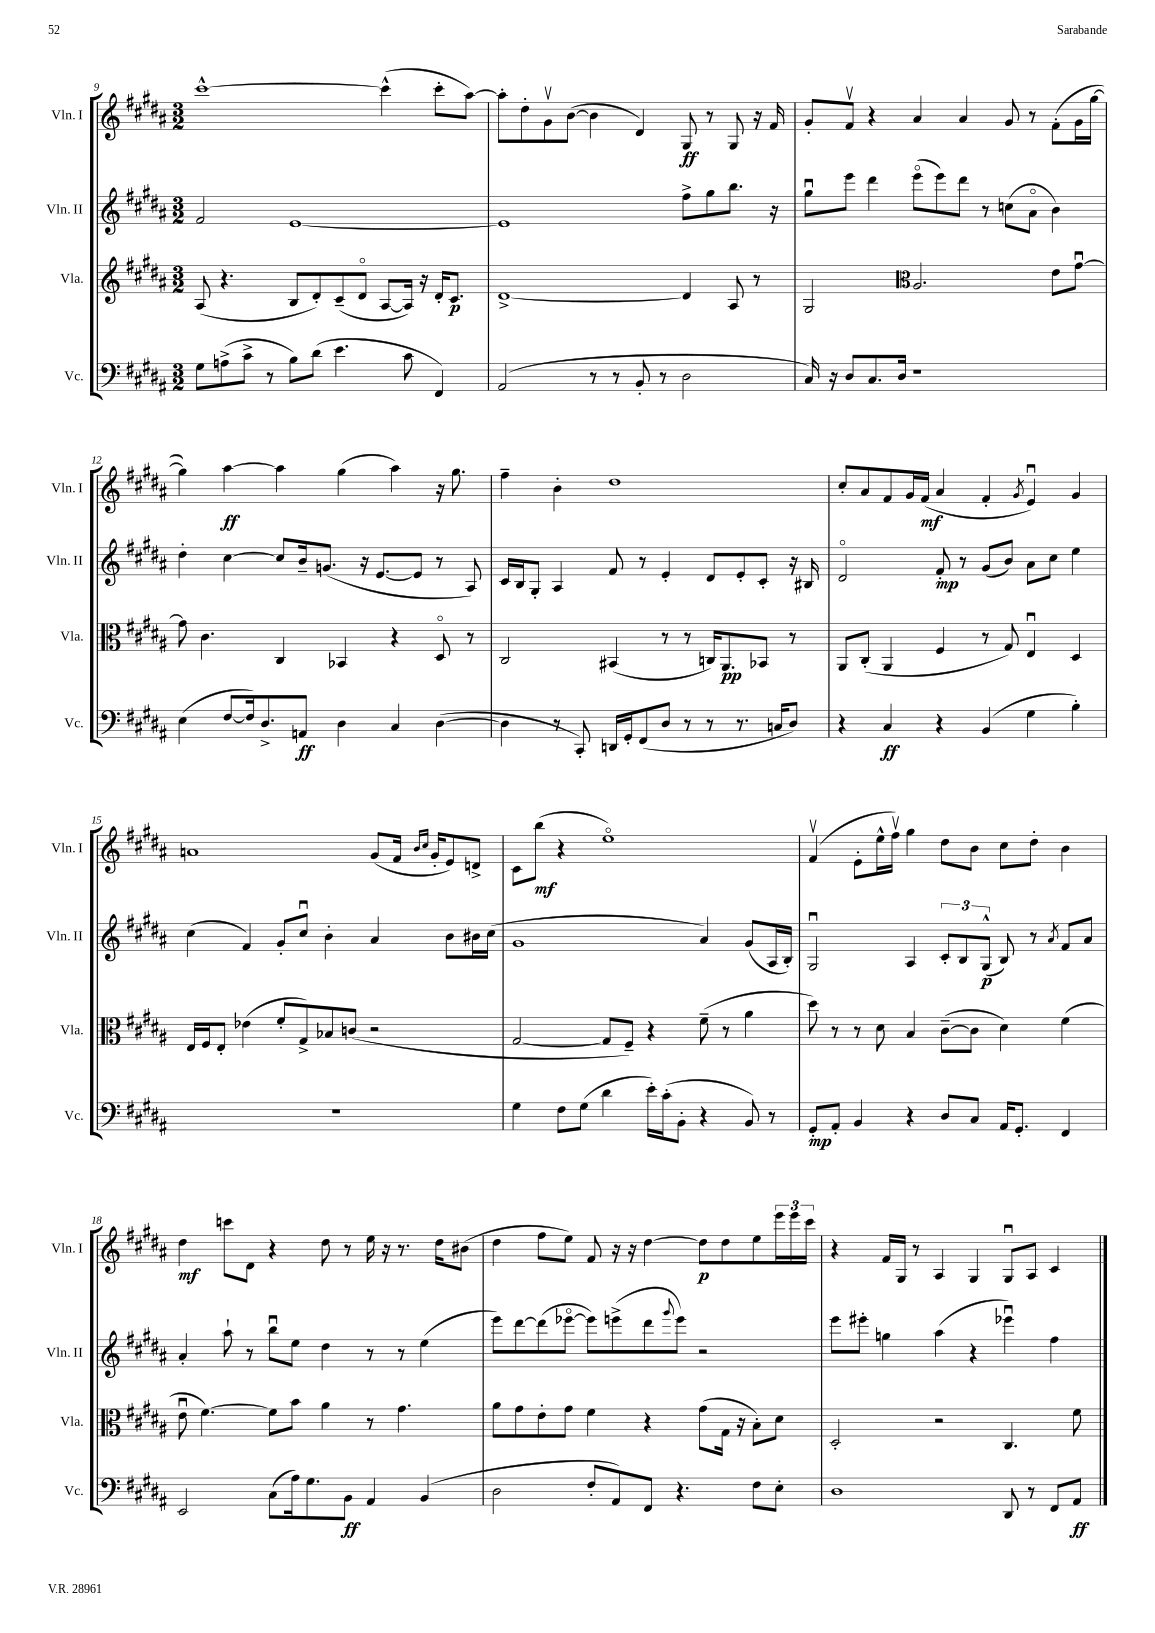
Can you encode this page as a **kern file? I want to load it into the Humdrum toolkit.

**kern	**dynam	**kern	**dynam	**kern	**dynam	**kern	**dynam
*part4	*part4	*part3	*part3	*part2	*part2	*part1	*part1
*staff4	*staff4	*staff3	*staff3	*staff2	*staff2	*staff1	*staff1
*I"Vc.	*	*I"Vla.	*	*I"Vln. II	*	*I"Vln. I	*
*I'Vc.	*	*I'Vla.	*	*I'Vln. II	*	*I'Vln. I	*
*clefF4	*	*clefG2	*	*clefG2	*	*clefG2	*
*k[f#c#g#d#a#]	*	*k[f#c#g#d#a#]	*	*k[f#c#g#d#a#]	*	*k[f#c#g#d#a#]	*
*M3/2	*	*M3/2	*	*M3/2	*	*M3/2	*
=9	=9	=9	=9	=9	=9	=9	=9
8G#\L	.	(8A#/	.	2f#/	.	[1ccc#^^	.
(8An^\	.	4.r	.	.	.	.	.
8c#^\J	.	.	.	.	.	.	.
8r	.	.	.	.	.	.	.
8B\L)	.	8B/L	.	[1e	.	.	.
(8d#\J	.	8d#'/)	.	.	.	.	.
4.e\	.	(8c#~/	.	.	.	.	.
.	.	8d#/J	.	.	.	.	.
.	.	[8A#/L	.	.	.	(4ccc#^^\]	.
8c#\	.	16A#/Jk])	.	.	.	.	.
.	.	16r	.	.	.	.	.
4FF#/)	.	16d#'/KL	.	.	.	8ccc#'\L	.
.	.	8.c#/J	p	.	.	.	.
.	.	.	.	.	.	[8aa#\J)	.
=10	=10	=10	=10	=10	=10	=10	=10
(2AA#/	.	[1d#^	.	1e]	.	8aa#'\L]	.
.	.	.	.	.	.	8dd#'\	.
.	.	.	.	.	.	8g#v\	.
.	.	.	.	.	.	([8b\J	.
8r	.	.	.	.	.	4b\]	.
8r	.	.	.	.	.	.	.
8BB'/	.	.	.	.	.	4d#/)	.
8r	.	.	.	.	.	.	.
2D#\	.	4d#/]	.	8ff#^\L	.	8G#/	ff
.	.	.	.	8gg#\	.	8r	.
.	.	8A#/	.	8.bb\J	.	8G#/	.
.	.	8r	.	.	.	16r	.
.	.	.	.	16r	.	16f#/	.
=11	=11	=11	=11	=11	=11	=11	=11
16C#/)	.	2G#/	.	8gg#u\L	.	8g#'/L	.
16r	.	.	.	.	.	.	.
8D#/L	.	.	.	8eee\J	.	8f#v/J	.
8.C#/	.	.	.	4ddd#\	.	4r	.
16D#/Jk	.	.	.	.	.	.	.
*	*	*clefC3	*	*	*	*	*
1r	.	2.A#/	.	(8eee\L	.	4a#/	.
.	.	.	.	8eee\)	.	.	.
.	.	.	.	8ddd#\J	.	4a#/	.
.	.	.	.	8r	.	.	.
.	.	.	.	(8ccn\L	.	8g#/	.
.	.	.	.	8a#\J	.	8r	.
.	.	8e\L	.	4b\)	.	(8f#'\L	.
.	.	[8g#u\J	.	.	.	16g#\L	.
.	.	.	.	.	.	[16gg#\JJ	.
!!LO:LB:g=z
=12	=12	=12	=12	=12	=12	=12	=12
(4E\	.	8g#\]	.	4dd#'\	.	4gg#\])	.
.	.	4.c#\	.	.	.	.	.
[8F#/L	.	.	.	[4cc#\	.	[4aa#\	ff
16F#/k])	.	.	.	.	.	.	.
8.D#^/	.	.	.	.	.	.	.
.	.	4C#/	.	8cc#/L]	.	4aa#\]	.
8AAn/J	ff	.	.	16b~/k	.	.	.
.	.	.	.	(8.gn/J	.	.	.
4D#\	.	4BB-X/	.	.	.	(4gg#\	.
.	.	.	.	16r	.	.	.
.	.	.	.	[8.e/L	.	.	.
4C#/	.	4r	.	.	.	4aa#\)	.
.	.	.	.	8e/J]	.	.	.
([4D#\	.	8D#/	.	8r	.	16r	.
.	.	.	.	.	.	8.gg#\	.
.	.	8r	.	8A#/)	.	.	.
=13	=13	=13	=13	=13	=13	=13	=13
4D#\]	.	2C#/	.	16c#/LL	.	4ff#~\	.
.	.	.	.	16B/J	.	.	.
.	.	.	.	8G#'/J	.	.	.
8r	.	.	.	4A#/	.	4b'\	.
8CC#'/)	.	.	.	.	.	.	.
16DDn/LL	.	(4BB#X/	.	8f#/	.	1dd#	.
16GG#'/J	.	.	.	.	.	.	.
(8FF#/	.	.	.	8r	.	.	.
8D#/J	.	8r	.	4e'/	.	.	.
8r	.	8r	.	.	.	.	.
8r	.	16Cn/KL)	.	8d#/L	.	.	.
.	.	8.AA#/	pp	.	.	.	.
8.r	.	.	.	8e'/	.	.	.
.	.	8BB-X/J	.	8c#'/J	.	.	.
16Cn/KL	.	.	.	.	.	.	.
8D#/J)	.	8r	.	16r	.	.	.
.	.	.	.	16B#X/	.	.	.
=14	=14	=14	=14	=14	=14	=14	=14
4r	.	8AA#/L	.	2d#/	.	8cc#'/L	.
.	.	(8C#'/J	.	.	.	8a#/	.
4C#/	ff	4AA#/	.	.	.	8f#/	.
.	.	.	.	.	.	16g#/L	.
.	.	.	.	.	.	(16f#/JJ	mf
4r	.	4F#/	.	8f#'/	mp	4a#/	.
.	.	.	.	8r	.	.	.
(4BB/	.	8r	.	(8g#/L	.	4f#'/	.
.	.	8G#/)	.	8b/J)	.	.	.
.	.	.	.	.	.	8qg#/	.
4G#\	.	4Eu/	.	8a#\L	.	4eu/)	.
.	.	.	.	8cc#\J	.	.	.
4B'\)	.	4D#/	.	4ee\	.	4g#/	.
!!LO:LB:g=z
=15	=15	=15	=15	=15	=15	=15	=15
1.r	.	16E/LL	.	(4cc#\	.	1an	.
.	.	16F#/J	.	.	.	.	.
.	.	8E'/J	.	.	.	.	.
.	.	(4e-X\	.	4f#/)	.	.	.
.	.	8f#'/L	.	8g#'/L	.	.	.
.	.	8G#^/)	.	8cc#u/J	.	.	.
.	.	8B-X/	.	4b'\	.	.	.
.	.	(8cn/J	.	.	.	.	.
.	.	2r	.	4a#/	.	(8g#/L	.
.	.	.	.	.	.	16f#/Jk	.
.	.	.	.	.	.	16qqb/LL	.
.	.	.	.	.	.	16qqcc#/JJ	.
.	.	.	.	.	.	16g#'/KL	.
.	.	.	.	8b\L	.	8e/)	.
.	.	.	.	16b#X\L	.	8dn^/J	.
.	.	.	.	(16cc#\JJ	.	.	.
=16	=16	=16	=16	=16	=16	=16	=16
4G#\	.	[2G#/	.	1g#	.	8c#\L	.
.	.	.	.	.	.	(8bb\J	mf
8F#\L	.	.	.	.	.	4r	.
(8G#\J	.	.	.	.	.	.	.
4d#\	.	8G#/L]	.	.	.	1ee)	.
.	.	8F#~/J)	.	.	.	.	.
16e'\LL)	.	4r	.	.	.	.	.
(16c#'\J	.	.	.	.	.	.	.
8BB'\J	.	.	.	.	.	.	.
4r	.	(8f#~\	.	4a#/)	.	.	.
.	.	8r	.	.	.	.	.
8BB/)	.	4a#\	.	(8g#/L	.	.	.
8r	.	.	.	16A#/L	.	.	.
.	.	.	.	16B'/JJ)	.	.	.
=17	=17	=17	=17	=17	=17	=17	=17
8GG#'/L	mp	8dd#\)	.	2G#u/	.	(4f#v/	.
8AA#'/J	.	8r	.	.	.	.	.
4BB/	.	8r	.	.	.	8e'\L	.
.	.	8d#\	.	.	.	16ee^^\L	.
.	.	.	.	.	.	16ff#v\JJ)	.
4r	.	4B/	.	4A#/	.	4gg#\	.
8D#/L	.	([8c#~\L	.	12c#'/L	.	8dd#\L	.
.	.	.	.	12B/	.	.	.
8C#/J	.	8c#\J]	.	.	.	8b\J	.
.	.	.	.	(12G#^^/J	p	.	.
16AA#/KL	.	4d#\)	.	8B/)	.	8cc#\L	.
8.GG#'/J	.	.	.	.	.	.	.
.	.	.	.	8r	.	8dd#'\J	.
.	.	.	.	8qa#/	.	.	.
4FF#/	.	(4f#\	.	8f#/L	.	4b\	.
.	.	.	.	8a#/J	.	.	.
!!LO:LB:g=z
=18	=18	=18	=18	=18	=18	=18	=18
2EE/	.	8eu\	.	4a#'/	.	4dd#\	mf
.	.	[4.f#\)	.	.	.	.	.
.	.	.	.	8aa#`\	.	8cccn\L	.
.	.	.	.	8r	.	8d#\J	.
(8C#\L	.	8f#\L]	.	8bbu\L	.	4r	.
16A#\k)	.	8b\J	.	8ee\J	.	.	.
8.G#\	.	.	.	.	.	.	.
.	.	4a#\	.	4dd#\	.	8dd#\	.
8BB\J	ff	.	.	.	.	8r	.
4AA#/	.	8r	.	8r	.	16ee\	.
.	.	.	.	.	.	16r	.
.	.	4.g#\	.	8r	.	8.r	.
(4BB/	.	.	.	(4ee\	.	.	.
.	.	.	.	.	.	16dd#\KL	.
.	.	.	.	.	.	(8b#X\J	.
=19	=19	=19	=19	=19	=19	=19	=19
2D#\	.	8a#\L	.	8eee\L)	.	4dd#\	.
.	.	8g#\	.	[8ddd#\	.	.	.
.	.	8e'\	.	(8ddd#\]	.	8ff#\L	.
.	.	8g#\J	.	[8eee-X\J	.	8ee\J)	.
8F#'/L	.	4f#\	.	8eee-\L])	.	8f#/	.
8AA#/)	.	.	.	(8eeen^\	.	16r	.
.	.	.	.	.	.	16r	.
8FF#/J	.	4r	.	8ddd#\	.	[4dd#\	.
.	.	.	.	8qqggg#/	.	.	.
4.r	.	.	.	8eee\J)	.	.	.
.	.	(8g#\L	.	2r	.	8dd#\L]	p
.	.	16G#\Jk	.	.	.	8dd#\	.
.	.	16r	.	.	.	.	.
8F#\L	.	8B'\L)	.	.	.	8ee\	.
8E'\J	.	8d#\J	.	.	.	24eee\L	.
.	.	.	.	.	.	24eee\	.
.	.	.	.	.	.	24ccc#\JJ	.
=20	=20	=20	=20	=20	=20	=20	=20
1D#	.	2D#'/	.	8eee\L	.	4r	.
.	.	.	.	8eee#X'\J	.	.	.
.	.	.	.	4ggn\	.	16f#/LL	.
.	.	.	.	.	.	16G#/JJ	.
.	.	.	.	.	.	8r	.
.	.	2r	.	(4aa#\	.	4A#/	.
.	.	.	.	4r	.	4G#/	.
8DD#/	.	4.C#/	.	4eee-Xu\)	.	8G#u/L	.
8r	.	.	.	.	.	8A#/J	.
8FF#/L	.	.	.	4ff#\	.	4c#/	.
8AA#/J	ff	8f#\	.	.	.	.	.
==	==	==	==	==	==	==	==
*-	*-	*-	*-	*-	*-	*-	*-
